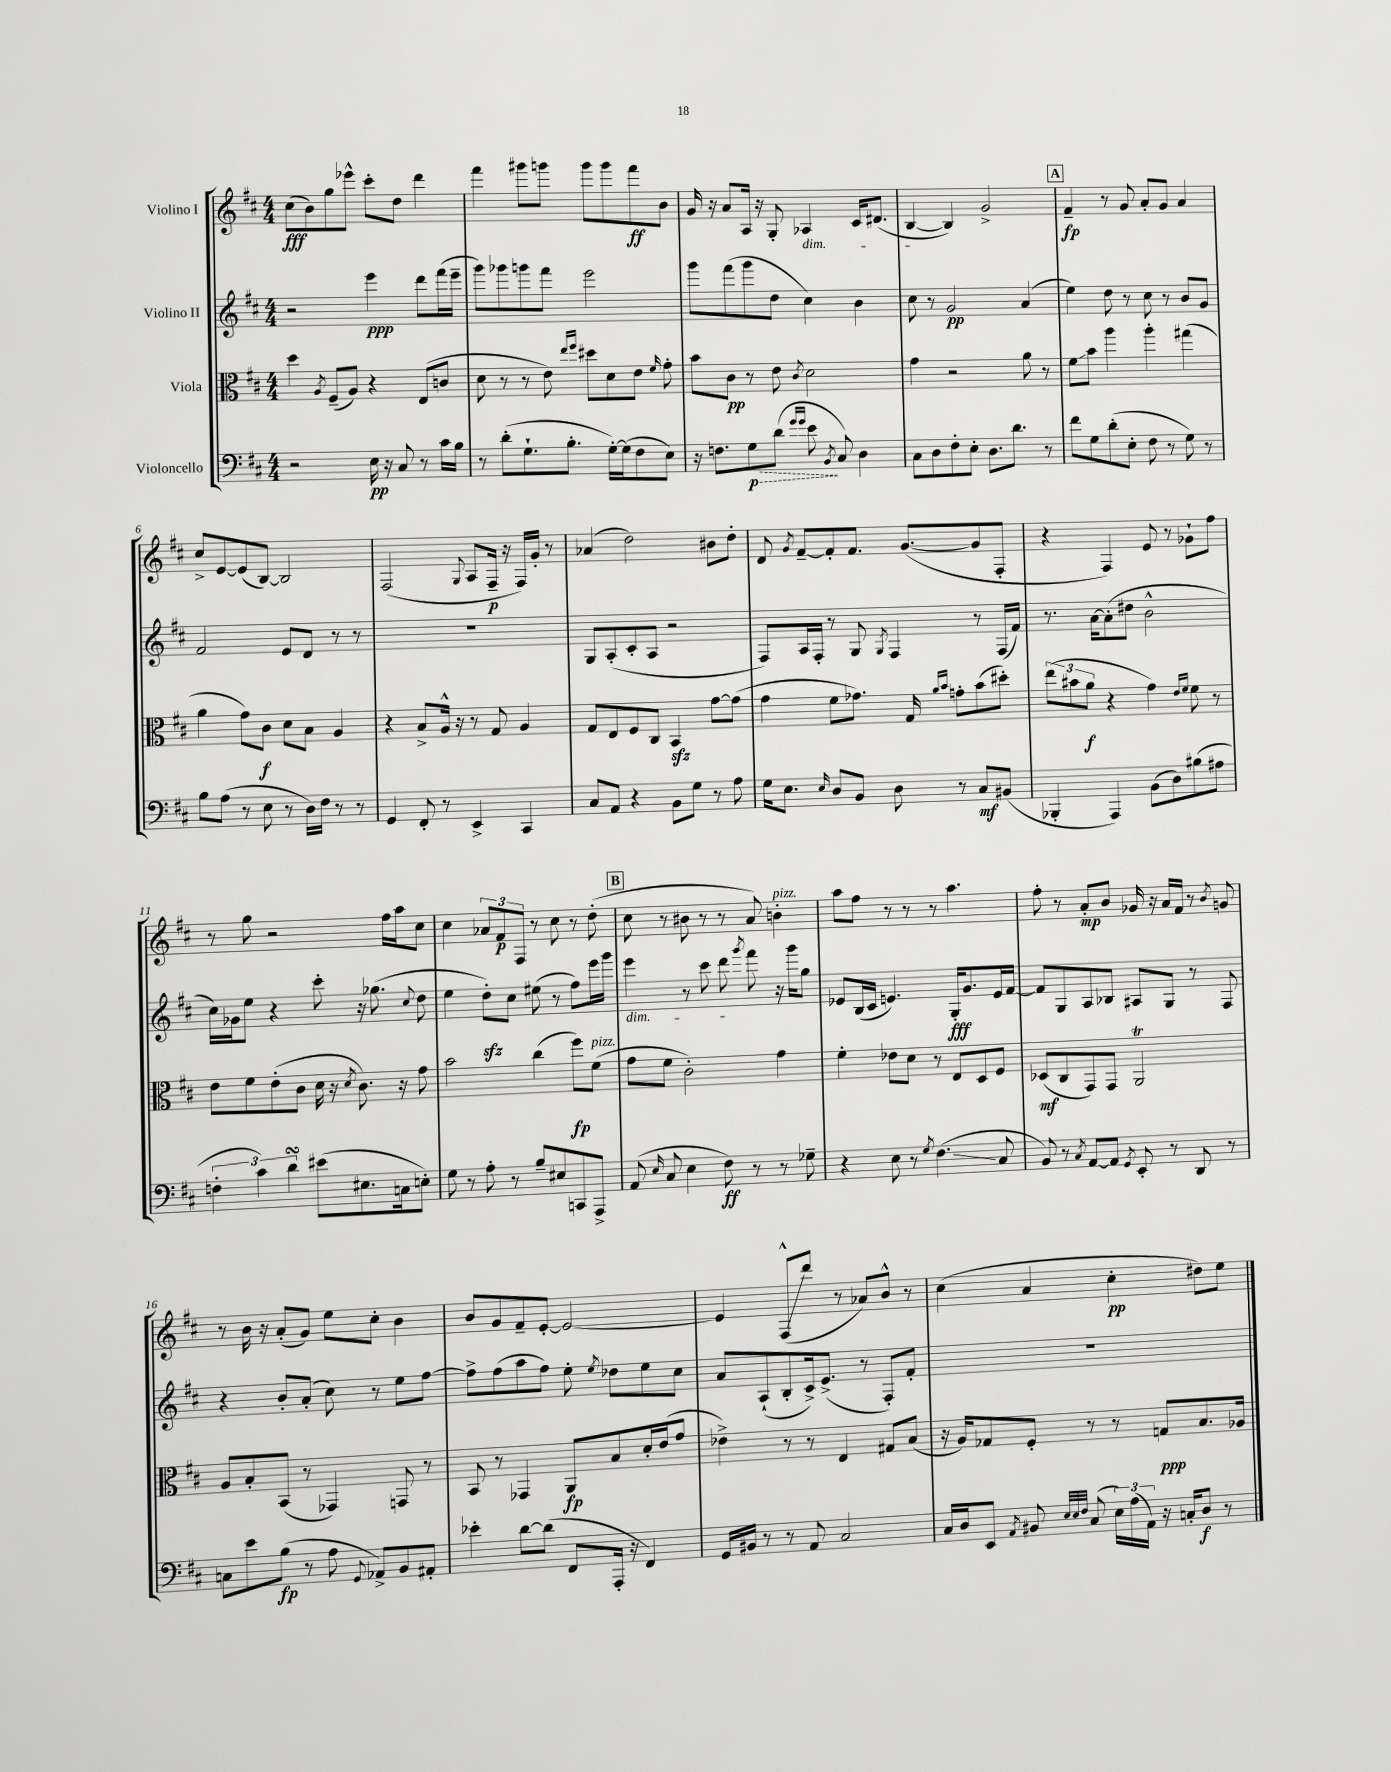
<<
\new StaffGroup <<
\new Staff = "s0" \with { instrumentName = "Violino I" } {
    \clef treble \key d \major \numericTimeSignature \time 4/4
    \autoBeamOff cis''8[\fff( b'8) g''8 ees'''8]-^ cis'''8[-. d''8] d'''4 |
    fis'''4 gis'''8[ g'''8] g'''8[ g'''8 fis'''8\ff b'8] |
    g'16 r16 a'8[ a16] r16 g8-. aes4\dim cis'16[ dis'8.]( |
    b4~\! b4) g'2-> |
    \mark \markup { \box "A" } fis'4--\fp r8 g'8 a'8[-. g'8] a'4 |
    cis''8[-> e'8~ e'8( b8]~) b2 |
    fis2( \appoggiatura { g8 } a8[ fis16]--\p r16 fis16[) g'16]-. r8 |
    aes'4( d''2) bis'8[ d''8]-. |
    d'8 \acciaccatura { g'8 } fis'8[~-- fis'8-. fis'8.] g'8.[~( g'8 fis8]-. |
    r4 fis4) e'8 r8 ges'8[-! fis''8] |
    r8 g''8 r2 fis''16[ a''16 cis''8] |
    cis''4 \tuplet 3/2 { aes'8[ fis'8\p fis8] } r8 cis''8 r8 d''8-.( |
    \mark \markup { \box "B" } cis''8 r8 bis'8 r8 r8 a'8) b'4-.^\markup { \italic "pizz." } |
    a''8[ fis''8] r8 r8 r8 a''4. |
    fis''8-. r8 a'8[-.\mp b'8] ges'16 r16 a'16[ fis'16] r8 \acciaccatura { b'8 } g'8 |
    r8 b'16 r16 a'8[-.( g'8]) e''8[ cis''8]-. b'4 |
    b'8[ g'8 fis'8-- e'8]~-. e'2~ |
    e'4 fis8[-^\glissando( d'''8] r8 aes'8[) b'8]-^ r8 |
    cis''4( a'4 cis''4-.\pp dis''8[) e''8] \bar "|." |
}
\new Staff = "s1" \with { instrumentName = "Violino II" } {
    \clef treble \key d \major \numericTimeSignature \time 4/4
    \autoBeamOff r2 e'''4\ppp d'''8[ fis'''16( e'''16]-- |
    g'''8[) ges'''8 g'''8 fis'''8] e'''2 |
    g'''8[ fis'''8( g'''8 d''8] cis''4) b'4 |
    cis''8 r8 g'2\pp a'4( |
    \mark \markup { \box "A" } e''4) d''8 r8 cis''8 r8 b'8[ g'8] |
    fis'2 e'8[ d'8] r8 r8 |
    R1 |
    g8[ a8-.( cis'8-. a8] r2 |
    fis8[) a16 fis16]-. r8 g8 \acciaccatura { g8 } fis4 r8 fis16[( fis'16]) |
    r8. a'16[~ a'8-.( dis''8] b'2-^ |
    cis''16[) ges'16 e''8] r4 cis'''8-. r16 ges''8.( \appoggiatura { cis''8 } d''8 |
    e''4 d''8[-.\sfz) cis''8] eis''8( r8 fis''8[) e'''16 g'''16] |
    \mark \markup { \box "B" } e'''4\dim r8 cis'''8 d'''8\! \acciaccatura { g'''8 } fis'''8 r16 g'''16[ g''8] |
    ees'8[ b16( cis'16] e'4.) g16[-.\fff g'8. e'16 fis'16]~ |
    fis'8[ g8 a8 bes8] ais8[ g8] r8 fis8 |
    r4 b'8[-. a'8]-.( cis''8) r8 e''8[ fis''8]~ |
    fis''8[-> fis''8( a''8 fis''8]) e''8-. \acciaccatura { e''8 } des''8[ e''8 cis''8] |
    a'8[ a8-!( b8-. cis'16->) e'8.]->( r8 fis8[-.) fis'8]-. |
    R1 \bar "|." |
}
\new Staff = "s2" \with { instrumentName = "Viola" } {
    \clef alto \key d \major \numericTimeSignature \time 4/4
    \autoBeamOff d''4 \acciaccatura { a8 } fis8[--( a8]) r4 e8[( c'8] |
    d'8 r8 r8 e'8) \grace { e''16[ fis''16] } dis''8[ d'8 e'8] \grace { fis'16 } g'8-. |
    b'8[ cis'8]\pp r8 e'8 \acciaccatura { cis'8 } d'2 |
    g'4 r2 a'8 r8 |
    \mark \markup { \box "A" } fis'8[\glissando b'8] a''4 a''4-. gis''4( |
    a'4 g'8[) cis'8]\f d'8[ b8] a4 |
    r4 b8[-> a16]-^ r16 r8 g8 a4 |
    g8[ e8 fis8 cis8] b,4\sfz g'8[~ g'8]( |
    g'4 fis'8[ ges'8.]) g16 \grace { a'16[ b'16] } g'8[-. b'8( dis''8]-.) |
    \tuplet 3/2 { e''8[( bis'8 a'8]\f } r4 g'4) \grace { e'16[ fis'16] } fis'8 r8 |
    e'8[ fis'8 e'8-.( cis'8] d'16 r16 \acciaccatura { d'8 } cis'8.) r16 g'8 |
    b'2 cis''4( fis''8[\fp) fis'8]^\markup { \italic "pizz." }( |
    \mark \markup { \box "B" } g'8[ fis'8] cis'2-.) g'4 |
    fis'4-. ees'8[ d'8] r8 e8[ d8 fis8] |
    des8[\mf( cis8 g,8) g,8] a,2\trill |
    a8[ b8-. b,8]( r8 ges,4) g,8 r8 |
    b,8 r8 ges,4 a,8[\fp b8 d'16-. e'16( g'8] |
    ees'4->) r8 r8 e4 gis8[ b8]( |
    r16 a16[) ges8 fis8]-. r8 r8 g8[\ppp b8. aes16] \bar "|." |
}
\new Staff = "s3" \with { instrumentName = "Violoncello" } {
    \clef bass \key d \major \numericTimeSignature \time 4/4
    \autoBeamOff r2 e16\pp r16 cis8 r8 cis'16[ b16] |
    r8 d'8[-.( g8.-! b8.]-. g16[~-.) g16( fis8 e8]) |
    r16 f8.[ \once \override Hairpin.style = #'dashed-line g8\p\> d'8]( \grace { g'16[ g'16] } e'8\! \acciaccatura { b,8 } cis8) d4 |
    cis8[ d8 fis8-. e8]-. d8.[ d'8.] r8 |
    \mark \markup { \box "A" } fis'8[ g8 d'8-.( e8]-. fis8 r8 g8) r8 |
    b8[ a8]( r8 e8 r8 d16[) fis16] r8 r8 |
    g,4 fis,8-. r8 e,4-> cis,4 |
    cis8[ a,8] r4 b,8[ g8] r8 a8 |
    g16[ e8.] \grace { e16 } d8[ b,8] d8 r8 cis8[\mf bis,8]( |
    bes,,4-. a,,4) b,8[( d8) bis8( ais8] |
    \tuplet 3/2 { f4-. cis'4) d'4\turn } eis'8[( eis8. c16 e8]-.) |
    g8 r8 a8-. r8 b8[-- eis8 c,8 a,,8]-> |
    \mark \markup { \box "B" } a,8( \grace { e16 } cis8 e4 fis8\ff) r8 r8 ges8-- |
    r4 e8 r8 \acciaccatura { g8 } fis4.\glissando( cis8 |
    b,8) r8 \acciaccatura { cis8 } a,8[~ a,8] \acciaccatura { g,8 } e,8-. r8 d,8 r8 |
    c8[ e'8 b8]\fp( r8 a8 \appoggiatura { g,8 } aes,8[->) b,8 ais,8]-. |
    ees'4-. d'8[~ d'8]( fis,8[ a,,16]-. r16 fis,4) |
    g,16[ bis,16] r8 r8 a,8 cis2 |
    cis16[ d16 e,8] \acciaccatura { a,8 } bis,8 \grace { e32[ e32 fis32] } cis8( \tuplet 3/2 { e16[) a16( a,16]) } r16 c16[-. d8]\f r8 \bar "|." |
}
>>
>>
